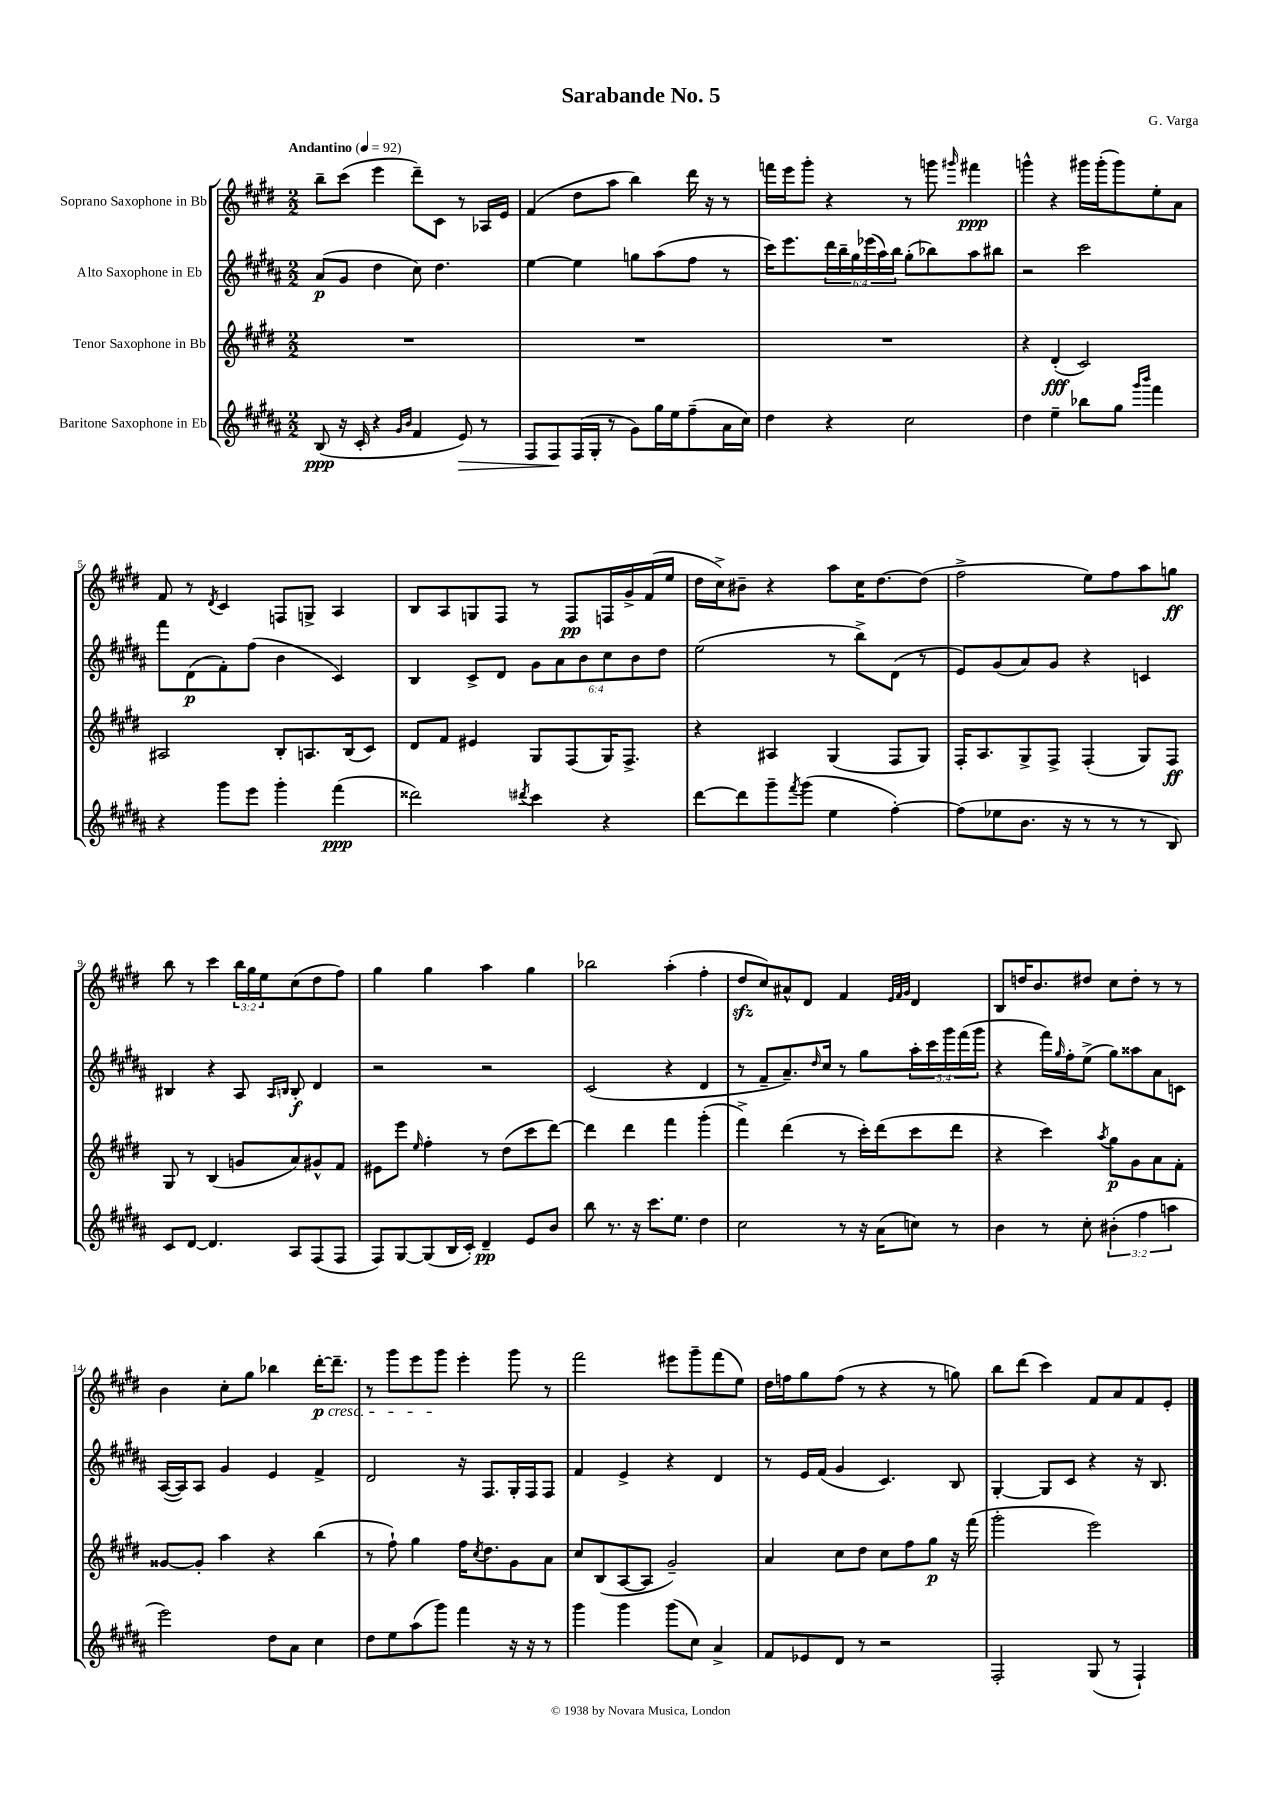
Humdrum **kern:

**kern	**dynam	**kern	**dynam	**kern	**dynam	**kern	**dynam
*part4	*part4	*part3	*part3	*part2	*part2	*part1	*part1
*staff4	*staff4	*staff3	*staff3	*staff2	*staff2	*staff1	*staff1
*I"Baritone Saxophone in Eb	*	*I"Tenor Saxophone in Bb	*	*I"Alto Saxophone in Eb	*	*I"Soprano Saxophone in Bb	*
*clefG2	*	*clefG2	*	*clefG2	*	*clefG2	*
*k[f#c#g#d#a#]	*	*k[f#c#g#d#]	*	*k[f#c#g#d#a#]	*	*k[f#c#g#d#]	*
*M2/2	*	*M2/2	*	*M2/2	*	*M2/2	*
*MM92	*	*MM92	*	*MM92	*	*MM92	*
=1	=1	=1	=1	=1	=1	=1	=1
!	!	!	!	!	!	!LO:TX:a:B:t=Andantino	!
(8B/	ppp	1r	.	(8a#/L	p	8bb~\L	.
16r	.	.	.	8g#/J	.	(8ccc#\J	.
16c#'/	.	.	.	.	.	.	.
4r	.	.	.	4dd#\	.	4eee\	.
16qqg#/LL	.	.	.	.	.	.	.
16qqb/JJ	.	.	.	.	.	.	.
4f#/	.	.	.	8cc#\)	.	8ddd#~\L)	.
.	.	.	.	4.dd#\	.	8c#\J	.
!	!LO:HP:b	!	!	!	!	!	!
8e/)	>	.	.	.	.	8r	.
8r	.	.	.	.	.	16A-X/LL	.
.	.	.	.	.	.	16e/JJ	.
=2	=2	=2	=2	=2	=2	=2	=2
8F#/L	.	1r	.	[4ee\	.	(4f#/	.
8F#/	.	.	.	.	.	.	.
(16F#/L	]	.	.	4ee\]	.	8dd#\L	.
16G#'/JJ	.	.	.	.	.	.	.
8r	.	.	.	.	.	8aa\J	.
8g#\L)	.	.	.	8ggn\L	.	4bb\)	.
16gg#\L	.	.	.	(8aa#\	.	.	.
16ee\J	.	.	.	.	.	.	.
(8ff#~\	.	.	.	8ff#\J	.	16ddd#\	.
.	.	.	.	.	.	16r	.
16a#\L	.	.	.	8r	.	8r	.
16cc#\JJ)	.	.	.	.	.	.	.
=3	=3	=3	=3	=3	=3	=3	=3
4dd#\	.	1r	.	16ccc#\KL)	.	16fffn\LL	.
.	.	.	.	8.eee\	.	16eee\J	.
.	.	.	.	.	.	8ggg#'\J	.
4r	.	.	.	24ddd#\L	.	4r	.
.	.	.	.	24bb~\	.	.	.
.	.	.	.	24gg#\	.	.	.
.	.	.	.	(24eee-X\	.	.	.
.	.	.	.	24aa#\)	.	.	.
.	.	.	.	24bb\JJ	.	.	.
2cc#\	.	.	.	(8gg#'\L	.	8r	.
.	.	.	.	8bb-X\)	.	8gggn\	.
.	.	.	.	.	.	16qqggg#X/	.
.	.	.	.	8aa#\	.	4fff#X\	ppp
.	.	.	.	8bb#X\J	.	.	.
=4	=4	=4	=4	=4	=4	=4	=4
4dd#\	.	4r	.	2r	.	4gggn^^\	.
4ee~\	.	(4d#'/	fff	.	.	4r	.
8bb-X\L	.	2c#/)	.	2ccc#\	.	16ggg#X\LL	.
.	.	.	.	.	.	(16ggg#'\J	.
8gg#\J	.	.	.	.	.	8ggg#\)	.
16qqggg#/LL	.	.	.	.	.	.	.
16qqbbb/JJ	.	.	.	.	.	.	.
4fff#\	.	.	.	.	.	8ee'\	.
.	.	.	.	.	.	8a\J	.
!!LO:LB:g=z
=5	=5	=5	=5	=5	=5	=5	=5
4r	.	2A#X/	.	8fff#\L	.	8f#/	.
.	.	.	.	(8d#\	p	8r	.
.	.	.	.	.	.	8qd#/	.
8ggg#\L	.	.	.	8f#'\)	.	4c#/	.
8eee\J	.	.	.	(8ff#\J	.	.	.
4ggg#'\	.	8B'/L	.	4b\	.	8Fn/L	.
.	.	8.An/	.	.	.	8Gn^/J	.
(4fff#\	ppp	.	.	4c#/)	.	4A/	.
.	.	(16B/k	.	.	.	.	.
.	.	8c#/J)	.	.	.	.	.
=6	=6	=6	=6	=6	=6	=6	=6
2ddd##X\)	.	8d#/L	.	4B/	.	8B/L	.
.	.	8f#/J	.	.	.	8A/	.
.	.	4e#X/	.	8c#^/L	.	8Gn/	.
.	.	.	.	8d#/J	.	8F#/J	.
8qddd#X/	.	.	.	.	.	.	.
4ccc#\	.	8G#/L	.	12g#\L	.	8r	.
.	.	.	.	12a#\	.	.	.
.	.	(8F#/	.	.	.	8F#/L	pp
.	.	.	.	12b\	.	.	.
4r	.	16G#/K)	.	12cc#\	.	16Fn/L	.
.	.	8.F#^/J	.	.	.	16g#^/	.
.	.	.	.	12b\	.	.	.
.	.	.	.	.	.	(16f#/	.
.	.	.	.	12dd#\J	.	.	.
.	.	.	.	.	.	16ee/JJ	.
=7	=7	=7	=7	=7	=7	=7	=7
[8ddd#\L	.	4r	.	(2ee\	.	16dd#\LL	.
.	.	.	.	.	.	16cc#^\J)	.
8ddd#\]	.	.	.	.	.	8b#X~\J	.
8ggg#~\	.	4A#X/	.	.	.	4r	.
8qfff#/	.	.	.	.	.	.	.
(8ggg#\J	.	.	.	.	.	.	.
4ee\	.	(4G#/	.	8r	.	8aa\L	.
.	.	.	.	8bb^\L)	.	16cc#\K	.
.	.	.	.	.	.	[8.dd#\	.
[4ff#'\)	.	8F#/L	.	(8d#\J	.	.	.
.	.	8G#/J)	.	8r	.	(8dd#\J]	.
=8	=8	=8	=8	=8	=8	=8	=8
(8ff#\L]	.	16F#'/KL	.	8e/L)	.	2ff#^\	.
.	.	8.A/	.	.	.	.	.
8ee-X\	.	.	.	(8g#/	.	.	.
8.b\J	.	8G#^/	.	8a#/)	.	.	.
.	.	8F#^/J	.	8g#/J	.	.	.
16r	.	.	.	.	.	.	.
8r	.	(4F#'/	.	4r	.	8ee\L)	.
8r	.	.	.	.	.	8ff#\	.
8r	.	8G#/L)	.	4cn/	.	8aa\	.
8B/)	.	8F#/J	ff	.	.	8ggn\J	ff
!!LO:LB:g=z
=9	=9	=9	=9	=9	=9	=9	=9
8c#/L	.	8G#/	.	4B#X/	.	8bb\	.
[8d#/J	.	8r	.	.	.	8r	.
4.d#/]	.	(4B/	.	4r	.	4ccc#\	.
.	.	8gn/L	.	8A#/	.	24bb\LL	.
.	.	.	.	.	.	24gg#\	.
.	.	.	.	.	.	24ee\J	.
.	.	.	.	16qqA#/LL	.	.	.
.	.	.	.	16qqBn/JJ	.	.	.
8A#/L	.	8a/)	.	8B'/	f	(8cc#\	.
(8F#/	.	8g#X^^/	.	4d#/	.	8dd#\	.
8F#/J	.	8f#/J	.	.	.	8ff#\J)	.
=10	=10	=10	=10	=10	=10	=10	=10
8F#/L)	.	8e#X\L	.	2r	.	4gg#\	.
[8G#/	.	8eee\J	.	.	.	.	.
.	.	16qqee/	.	.	.	.	.
(8G#/]	.	4ff#'\	.	.	.	4gg#\	.
16B/L	.	.	.	.	.	.	.
16c#'/JJ)	.	.	.	.	.	.	.
4d#~/	pp	8r	.	2r	.	4aa\	.
.	.	(8dd#\L	.	.	.	.	.
8e/L	.	8ccc#\	.	.	.	4gg#\	.
8b/J	.	[8ddd#\J)	.	.	.	.	.
=11	=11	=11	=11	=11	=11	=11	=11
8bb\	.	4ddd#\]	.	(2c#/	.	2bb-X\	.
8.r	.	.	.	.	.	.	.
.	.	4ddd#\	.	.	.	.	.
16r	.	.	.	.	.	.	.
8.ccc#\L	.	.	.	.	.	.	.
.	.	4fff#\	.	4r	.	(4aa'\	.
8.ee\J	.	.	.	.	.	.	.
4dd#\	.	(4ggg#'\	.	4d#/	.	4ff#'\	.
=12	=12	=12	=12	=12	=12	=12	=12
2cc#\	.	4fff#^\)	.	8r	.	8dd#zz/L	.
.	.	.	.	8f#~/L	.	8cc#/)	.
.	.	(4ddd#\	.	8.a#~/)	.	8a#X^^/	.
.	.	.	.	.	.	8d#/J	.
.	.	.	.	16qqdd#/	.	.	.
.	.	.	.	16cc#/Jk	.	.	.
8r	.	8r	.	8r	.	4f#/	.
16r	.	16ccc#'\LL)	.	8gg#\L	.	.	.
(16a#\KL	.	(16ddd#\J	.	.	.	.	.
.	.	.	.	.	.	32qqe/LLL	.
.	.	.	.	.	.	32qqf#/	.
.	.	.	.	.	.	32qqg#/JJJ	.
8ccn\J)	.	8ccc#\	.	20aa#'\L	.	4d#/	.
.	.	.	.	20ccc#\	.	.	.
.	.	.	.	20ggg#\	.	.	.
8r	.	8ddd#\J	.	.	.	.	.
.	.	.	.	(20fff#\	.	.	.
.	.	.	.	20ggg#\JJ	.	.	.
=13	=13	=13	=13	=13	=13	=13	=13
4b\	.	4r	.	4r	.	8B/L	.
.	.	.	.	.	.	16ddn/K	.
.	.	.	.	.	.	8.b/	.
8r	.	4ccc#\)	.	16fff#\LL)	.	.	.
.	.	.	.	16qqgg#/	.	.	.
.	.	.	.	16ff#'\J	.	.	.
8cc#'\	.	.	.	(8ee^\J	.	8dd#X/J	.
.	.	8qaa/	.	.	.	.	.
(6b#X'\	.	8gg#\L	p	8gg#\L)	.	8cc#\L	.
.	.	8g#\	.	8aa##X\	.	8dd#'\J	.
6ff#\	.	.	.	.	.	.	.
.	.	8a\	.	8a#\	.	8r	.
6aan\	.	.	.	.	.	.	.
.	.	8f#'\J	.	8cn\J	.	8r	.
!!LO:LB:g=z
=14	=14	=14	=14	=14	=14	=14	=14
2eee\)	.	[8g##X/L	.	([16A#/LL	.	4b\	.
.	.	.	.	16A#/J])	.	.	.
.	.	8g##'/J]	.	8A#/J	.	.	.
.	.	4aa\	.	4g#/	.	8cc#'\L	.
.	.	.	.	.	.	8gg#\J	.
8dd#\L	.	4r	.	4e/	.	4bb-X\	.
8a#\J	.	.	.	.	.	.	.
!	!	!	!	!	!	!LO:TX:b:i:t=cresc.	!
4cc#\	.	(4bb\	.	4f#^/	.	[16ddd#'\KL	p
.	.	.	.	.	.	8.ddd#~\J]	.
=15	=15	=15	=15	=15	=15	=15	=15
8dd#\L	.	8r	.	2d#/	.	8r	.
8ee\	.	8ff#`\)	.	.	.	8ggg#\L	.
(8aa#\	.	4gg#\	.	.	.	8eee\	.
8ggg#\J)	.	.	.	.	.	8ggg#\J	.
4fff#\	.	16ff#\KL	.	16r	.	4eee'\	.
.	.	8qcc#/	.	.	.	.	.
.	.	8.dd#\	.	8.F#/L	.	.	.
16r	.	8g#\	.	16G#'/L	.	8ggg#\	.
16r	.	.	.	16F#/J	.	.	.
8r	.	8a\J	.	8F#/J	.	8r	.
=16	=16	=16	=16	=16	=16	=16	=16
4ggg#\	.	8cc#/L	.	4f#/	.	2fff#\	.
.	.	(8B/	.	.	.	.	.
4ggg#\	.	[8A/	.	4e^/	.	.	.
.	.	8A/J]	.	.	.	.	.
(8ggg#\L	.	2g#~/)	.	4r	.	8eee#X\L	.
8cc#\J)	.	.	.	.	.	8ggg#~\	.
4a#^/	.	.	.	4d#/	.	(8fff#\	.
.	.	.	.	.	.	8ee\J)	.
=17	=17	=17	=17	=17	=17	=17	=17
8f#/L	.	4a/	.	8r	.	16dd#\LL	.
.	.	.	.	.	.	16ffn\J	.
8e-X/	.	.	.	16e/LL	.	8gg#\	.
.	.	.	.	(16f#/JJ	.	.	.
8d#/J	.	8cc#\L	.	4g#/	.	(8ff\J	.
8r	.	8dd#\J	.	.	.	8r	.
2r	.	8cc#\L	.	4.c#/)	.	4r	.
.	.	8ff#\	.	.	.	.	.
.	.	8gg#\J	p	.	.	8r	.
.	.	16r	.	8B/	.	8ggn\)	.
.	.	(16fff#\	.	.	.	.	.
=18	=18	=18	=18	=18	=18	=18	=18
2F#'/	.	2ggg#'\	.	[4G#'/	.	8bb\L	.
.	.	.	.	.	.	(8ddd#\J	.
.	.	.	.	8G#/L]	.	4ccc#\)	.
.	.	.	.	8c#/J	.	.	.
(8G#/	.	2eee\)	.	4r	.	8f#/L	.
8r	.	.	.	.	.	8a/	.
4F#`/)	.	.	.	16r	.	8f#/	.
.	.	.	.	8.B/	.	.	.
.	.	.	.	.	.	8e'/J	.
==	==	==	==	==	==	==	==
*-	*-	*-	*-	*-	*-	*-	*-
